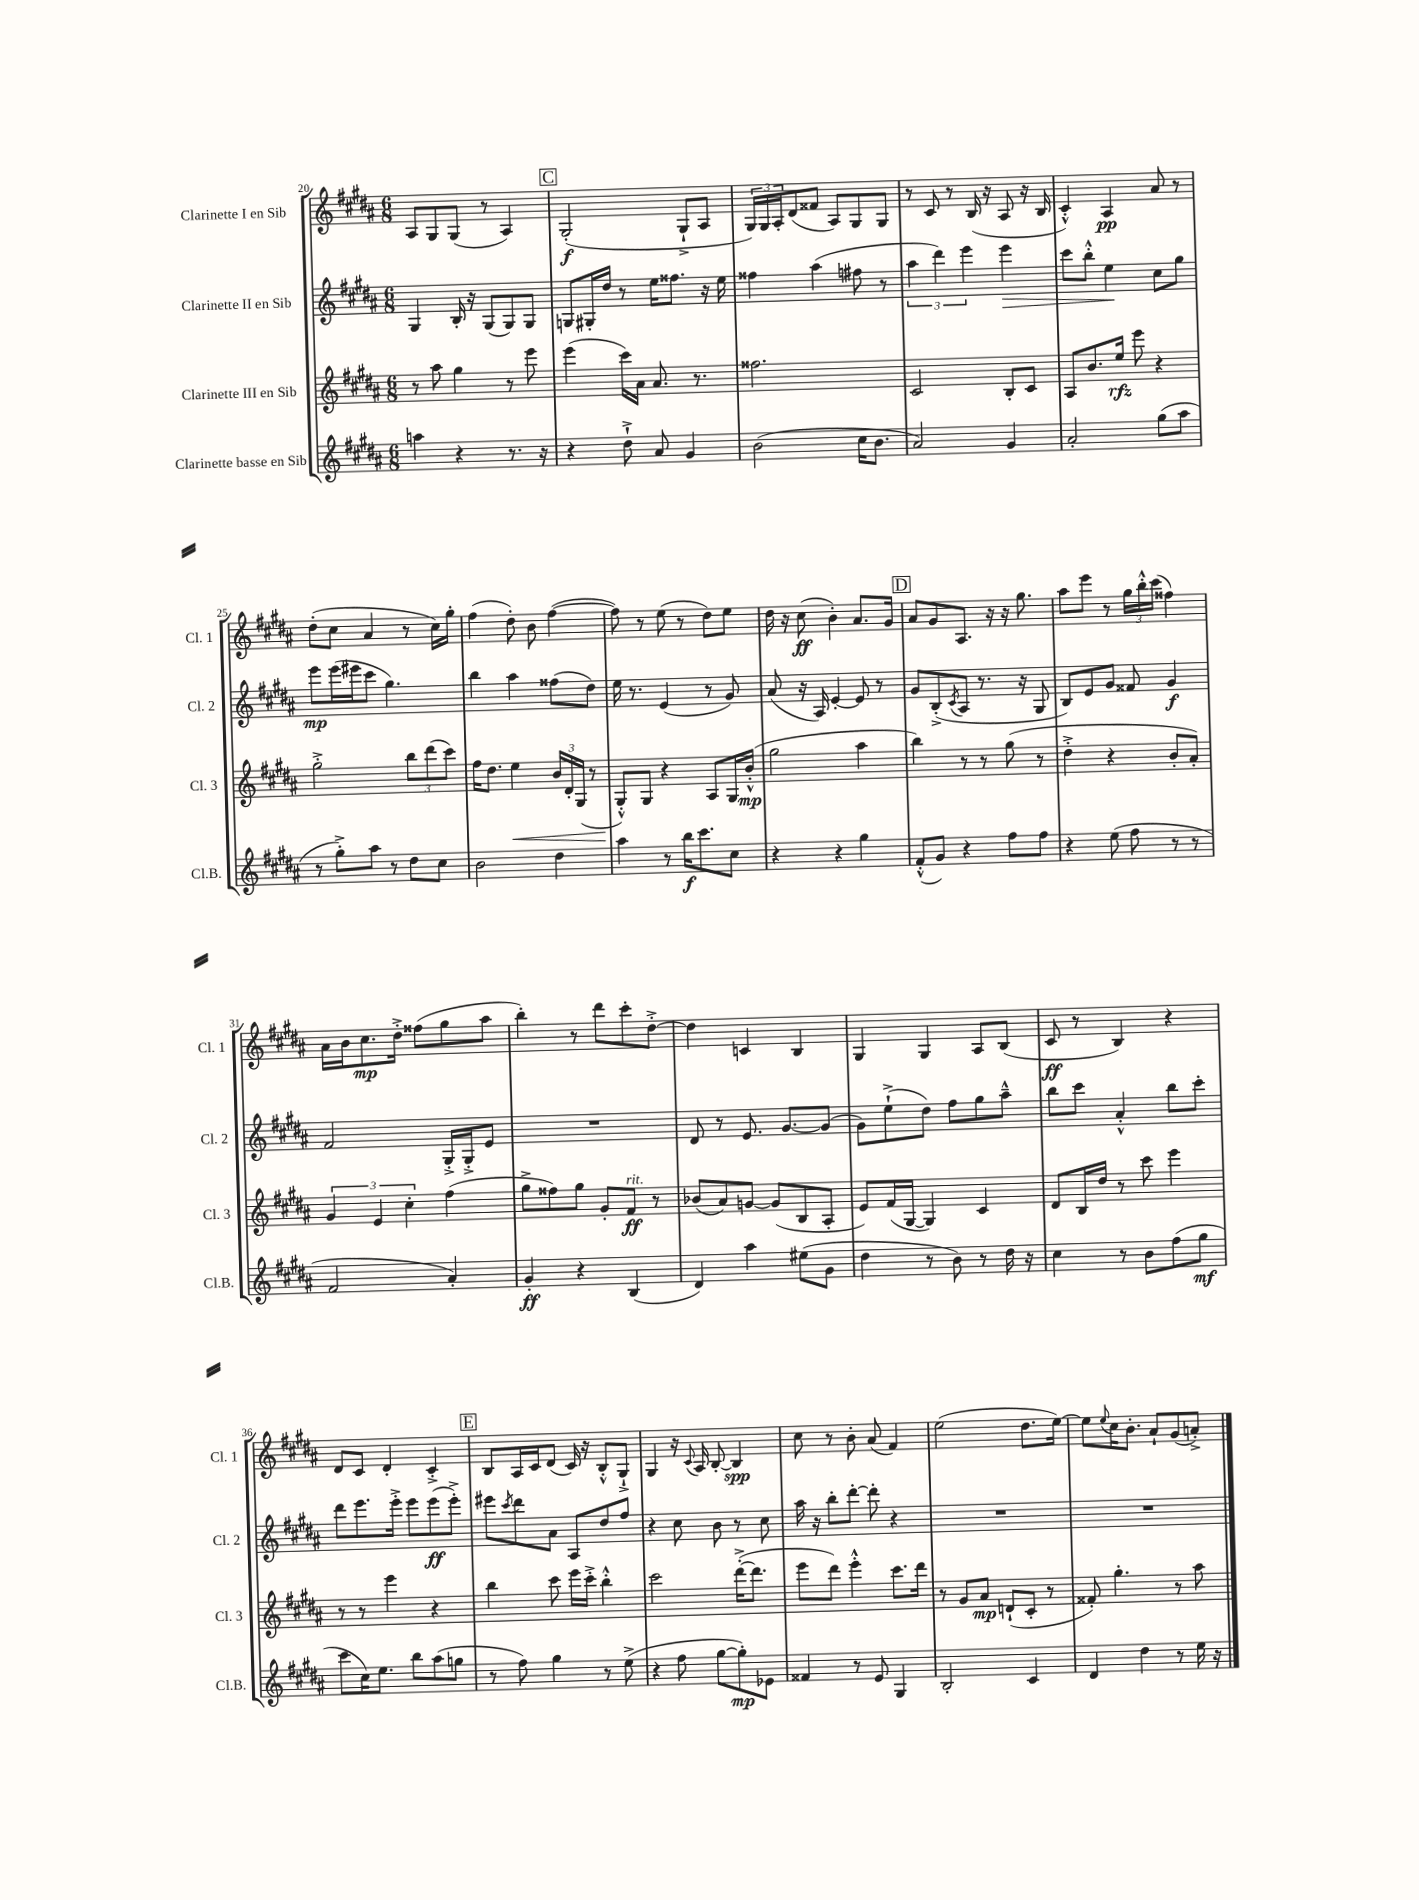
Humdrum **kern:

**kern	**dynam	**kern	**dynam	**kern	**dynam	**kern	**dynam
*part4	*part4	*part3	*part3	*part2	*part2	*part1	*part1
*staff4	*staff4	*staff3	*staff3	*staff2	*staff2	*staff1	*staff1
*I"Clarinette basse en Sib	*	*I"Clarinette III en Sib	*	*I"Clarinette II en Sib	*	*I"Clarinette I en Sib	*
*I'Cl.B.	*	*I'Cl. 3	*	*I'Cl. 2	*	*I'Cl. 1	*
*clefG2	*	*clefG2	*	*clefG2	*	*clefG2	*
*k[f#c#g#d#a#]	*	*k[f#c#g#d#a#]	*	*k[f#c#g#d#a#]	*	*k[f#c#g#d#a#]	*
*M6/8	*	*M6/8	*	*M6/8	*	*M6/8	*
=20	=20	=20	=20	=20	=20	=20	=20
4aan\	.	8r	.	4G#/	.	8A#/L	.
.	.	8aa#\	.	.	.	8G#/	.
4r	.	4gg#\	.	16B'/	.	(8G#/J	.
.	.	.	.	16r	.	.	.
.	.	.	.	(8G#/L	.	8r	.
8.r	.	8r	.	8G#/)	.	4A#/)	.
.	.	8eee\	.	8G#/J	.	.	.
16r	.	.	.	.	.	.	.
!!LO:REH:place=s1:t=C
=21	=21	=21	=21	=21	=21	=21	=21
4r	.	(4eee\	.	8Gn/L	.	(2G#'/	f
.	.	.	.	16G#X'/L	.	.	.
.	.	.	.	16dd#/JJ	.	.	.
8dd#`^\	.	16ccc#\LL)	.	8r	.	.	.
.	.	16a#\JJ	.	.	.	.	.
8a#/	.	8.a#/	.	16ee\KL	.	.	.
.	.	.	.	8.ff##X\J	.	.	.
4g#/	.	.	.	.	.	8G#`^/L	.
.	.	8.r	.	.	.	.	.
.	.	.	.	16r	.	8A#/J	.
.	.	.	.	16ee\	.	.	.
=22	=22	=22	=22	=22	=22	=22	=22
(2b\	.	2.ff##X\	.	4ff##X\	.	24G#/LL)	.
.	.	.	.	.	.	24G#/	.
.	.	.	.	.	.	24A#'/J	.
.	.	.	.	.	.	(8d#/	.
.	.	.	.	(4aa#\	.	8f##X/J	.
.	.	.	.	.	.	8A#/L)	.
16cc#\KL	.	.	.	8ff#X\	.	8G#/	.
8.b\J	.	.	.	.	.	.	.
.	.	.	.	8r	.	8G#/J	.
=23	=23	=23	=23	=23	=23	=23	=23
2a#/)	.	2c#/	.	6aa#\	.	8r	.
.	.	.	.	.	.	8c#/	.
.	.	.	.	6ddd#\)	.	.	.
.	.	.	.	.	.	8r	.
.	.	.	.	6eee\	.	.	.
.	.	.	.	.	.	(16B/	.
.	.	.	.	.	.	16r	.
!	!	!	!	!	!LO:HP:b	!	!
4g#/	.	8B'/L	.	4eee\	>	8A#/	.
.	.	8c#/J	.	.	.	16r	.
.	.	.	.	.	.	16B/	.
=24	=24	=24	=24	=24	=24	=24	=24
2a#'/	.	8A#/L	.	8ccc#\L	.	4c#'^^/)	.
.	.	8.b/	.	8bb'^^\J	.	.	.
.	.	.	.	4ee\	.	4A#/	pp
.	.	16ee/Jk	rfz	.	.	.	.
.	.	8eee\	.	.	.	.	.
(8gg#\L	.	4r	.	8cc#\L	]	8a#/	.
8aa#\J	.	.	.	8gg#\J	.	8r	.
!!LO:LB:g=z
=25	=25	=25	=25	=25	=25	=25	=25
8r	.	2gg#'^\	.	8eee\L	mp	(8dd#'\L	.
8gg#'^\L)	.	.	.	(16eee\L	.	8cc#\J	.
.	.	.	.	16eee#X\J	.	.	.
8aa#\J	.	.	.	8ccc#\J	.	4a#/	.
8r	.	.	.	4.gg#\)	.	.	.
8dd#\L	.	12bb\L	.	.	.	8r	.
.	.	(12ddd#\	.	.	.	.	.
8cc#\J	.	.	.	.	.	16cc#\LL)	.
.	.	12ccc#\J)	.	.	.	.	.
.	.	.	.	.	.	16gg#'\JJ	.
=26	=26	=26	=26	=26	=26	=26	=26
2b\	.	16ff#\KL	.	4bb\	.	(4ff#\	.
.	.	8.dd#\J	.	.	.	.	.
!	!	!	!LO:HP:b	!	!	!	!
.	.	4ee\	<	4aa#\	.	8dd#'\)	.
.	.	.	.	.	.	8b\	.
4dd#\	.	24b/LL	.	(8ff##X\L	.	([4ff#\	.
.	.	24d#'/	.	.	.	.	.
.	.	(24G#/JJ	.	.	.	.	.
.	.	8r	.	8dd#\J)	.	.	.
=27	=27	=27	=27	=27	=27	=27	=27
4aa#\	.	8G#'^^/L)	.	16ee\	.	8ff#\])	.
.	.	.	.	8.r	.	.	.
.	.	8G#/J	[	.	.	8r	.
8r	.	4r	.	(4e/	.	(8ee\	.
16bb\KL	f	.	.	.	.	8r	.
8.ccc#\	.	.	.	.	.	.	.
.	.	8A#/L	.	8r	.	8dd#\L)	.
8cc#\J	.	16G#/L	.	8g#/)	.	8ee\J	.
.	.	(16b'^^/JJ	mp	.	.	.	.
=28	=28	=28	=28	=28	=28	=28	=28
4r	.	2gg#\	.	(8a#/	.	16dd#\	.
.	.	.	.	.	.	16r	.
.	.	.	.	16r	.	(8cc#\	ff
.	.	.	.	16A#/)	.	.	.
4r	.	.	.	[4e'/	.	4b'\)	.
4gg#\	.	4aa#\	.	8e/]	.	8.a#/L	.
.	.	.	.	8r	.	.	.
.	.	.	.	.	.	16g#/Jk	.
!!LO:REH:place=s1:t=D
=29	=29	=29	=29	=29	=29	=29	=29
(8f#'^^/L	.	4bb\)	.	8g#/L	.	8a#/L	.
8g#/J)	.	.	.	(8B'^/	.	8g#/	.
.	.	.	.	8qc#/	.	.	.
4r	.	8r	.	8A#/J	.	8.A#/J	.
.	.	8r	.	8.r	.	.	.
.	.	.	.	.	.	16r	.
8ff#\L	.	(8gg#\	.	.	.	16r	.
.	.	.	.	16r	.	8.gg#\	.
8ff#\J	.	8r	.	8G#/	.	.	.
=30	=30	=30	=30	=30	=30	=30	=30
4r	.	4dd#'^\	.	8B/L)	.	8aa#\L	.
.	.	.	.	8e/	.	8eee\J	.
(8ee\	.	4r	.	8g#/J	.	8r	.
8ff#\	.	.	.	8f##X/	.	24gg#\LL	.
.	.	.	.	.	.	24bb'^^\	.
.	.	.	.	.	.	(24ccc#\JJ	.
8r	.	8b'/L	.	4g#/	f	4ff##X\)	.
8r	.	8a#'/J)	.	.	.	.	.
!!LO:LB:g=z
=31	=31	=31	=31	=31	=31	=31	=31
2f#/	.	6g#/	.	2f#/	.	16a#\LL	.
.	.	.	.	.	.	16b\J	.
.	.	.	.	.	.	8.cc#\	mp
.	.	6e/	.	.	.	.	.
.	.	.	.	.	.	16dd#'^\Jk	.
.	.	6cc#'\	.	.	.	.	.
.	.	.	.	.	.	(8ff##X\L	.
4a#'/)	.	(4ff#\	.	16G#'^/LL	.	8gg#\	.
.	.	.	.	16G#'^/J	.	.	.
.	.	.	.	8e/J	.	8aa#\J	.
=32	=32	=32	=32	=32	=32	=32	=32
4g#'/	ff	8gg#^\L	.	2.r	.	4bb'\)	.
.	.	8ff##X\)	.	.	.	.	.
4r	.	8gg#\J	.	.	.	8r	.
.	.	8g#'/L	.	.	.	8ddd#\L	.
!	!	!LO:TX:a:i:t=rit.	!	!	!	!	!
(4B/	.	8f#/J	ff	.	.	8ccc#'\	.
.	.	8r	.	.	.	[8dd#'^\J	.
=33	=33	=33	=33	=33	=33	=33	=33
4d#/)	.	(8b-X/L	.	8d#/	.	4dd#\]	.
.	.	8a#/)	.	8r	.	.	.
4aa#\	.	[8gn/J	.	8.e/	.	4cn/	.
.	.	(8g/L]	.	.	.	.	.
.	.	.	.	[8.g#/L	.	.	.
(8ee#X\L	.	8B/	.	.	.	4B/	.
8g#\J	.	8A#'/J	.	(8g#/J]	.	.	.
=34	=34	=34	=34	=34	=34	=34	=34
4dd#\	.	8e/L)	.	8g#\L)	.	4G#/	.
.	.	(16f#/L	.	(8ee`^\	.	.	.
.	.	[16G#/JJ	.	.	.	.	.
8r	.	4G#/])	.	8dd#\J)	.	4G#/	.
8b\)	.	.	.	8ff#\L	.	.	.
8r	.	4c#/	.	8gg#\	.	8A#/L	.
16dd#\	.	.	.	8aa#~^^\J	.	(8B/J	.
16r	.	.	.	.	.	.	.
=35	=35	=35	=35	=35	=35	=35	=35
4cc#\	.	8d#/L	.	8bb\L	.	8c#/	ff
.	.	16B/L	.	8ccc#\J	.	8r	.
.	.	16dd#/JJ	.	.	.	.	.
8r	.	8r	.	4a#'^^/	.	4B/)	.
8b\L	.	8ccc#\	.	.	.	.	.
(8ff#\	.	4eee\	.	8bb\L	.	4r	.
8gg#\J	mf	.	.	8ccc#'\J	.	.	.
!!LO:LB:g=z
=36	=36	=36	=36	=36	=36	=36	=36
8ccc#\L	.	8r	.	8ddd#\L	.	8d#/L	.
16cc#\K)	.	8r	.	8.eee\	.	8c#/J	.
8.ee\J	.	.	.	.	.	.	.
.	.	4eee\	.	.	.	4d#'/	.
.	.	.	.	16eee'^\Jk	.	.	.
8bb\L	.	.	.	8eee\L	.	.	.
(8aa#\	.	4r	.	(8eee\	ff	4c#'^/	.
8ggn\J	.	.	.	8eee'^\J)	.	.	.
!!LO:REH:place=s1:t=E
=37	=37	=37	=37	=37	=37	=37	=37
8r	.	4bb\	.	8eee#X\L	.	8B/L	.
.	.	.	.	8qccc#/	.	.	.
8ff#\)	.	.	.	8ddd#\	.	16A#/L	.
.	.	.	.	.	.	16c#/J	.
4gg#\	.	8ccc#\	.	8a#\J	.	(8d#/J	.
.	.	16eee\LL	.	8A#/L	.	16c#/)	.
.	.	16ccc#'^\JJ	.	.	.	16r	.
8r	.	4bb'^^\	.	8dd#/	.	8B'^^/L	.
(8ee^\	.	.	.	8ff#/J	.	8G#`^/J	.
=38	=38	=38	=38	=38	=38	=38	=38
4r	.	2ccc#\	.	4r	.	4G#/	.
8ff#\	.	.	.	8cc#\	.	16r	.
.	.	.	.	.	.	8qqc#/	.
.	.	.	.	.	.	16A#/	.
[8gg#\L	.	.	.	8b\	.	[8B'/	.
8gg#'\])	mp	([16ddd#'^\KL	.	8r	.	4B/]	spp
.	.	8.ddd#\J]	.	.	.	.	.
8e-X\J	.	.	.	8cc#\	.	.	.
=39	=39	=39	=39	=39	=39	=39	=39
4f##X/	.	8eee\L	.	16aa#\	.	8cc#\	.
.	.	.	.	16r	.	.	.
.	.	8ddd#\J)	.	8bb'\L	.	8r	.
8r	.	4eee'^^\	.	[8ddd#'\J	.	8b'\	.
8e/	.	.	.	8ddd#'\]	.	(8a#/	.
4G#/	.	8.ccc#\L	.	4r	.	4f#/)	.
.	.	16ddd#\Jk	.	.	.	.	.
=40	=40	=40	=40	=40	=40	=40	=40
2B'/	.	8r	.	2.r	.	(2ee\	.
.	.	8g#/L	.	.	.	.	.
.	.	8a#/J	mp	.	.	.	.
.	.	(8dn`/L	.	.	.	.	.
4c#/	.	8c#'/J	.	.	.	8.dd#\L	.
.	.	8r	.	.	.	.	.
.	.	.	.	.	.	[16ee\Jk)	.
=41	=41	=41	=41	=41	=41	=41	=41
4d#/	.	8f##X'/)	.	2.r	.	8ee\L]	.
.	.	.	.	.	.	8qqee/	.
.	.	4.gg#'\	.	.	.	16cc#\K	.
.	.	.	.	.	.	8.b'\J	.
4dd#\	.	.	.	.	.	.	.
.	.	.	.	.	.	8a#`/L	.
8r	.	8r	.	.	.	(8g#/	.
16ee\	.	8aa#\	.	.	.	8an'^/J)	.
16r	.	.	.	.	.	.	.
==	==	==	==	==	==	==	==
*-	*-	*-	*-	*-	*-	*-	*-
